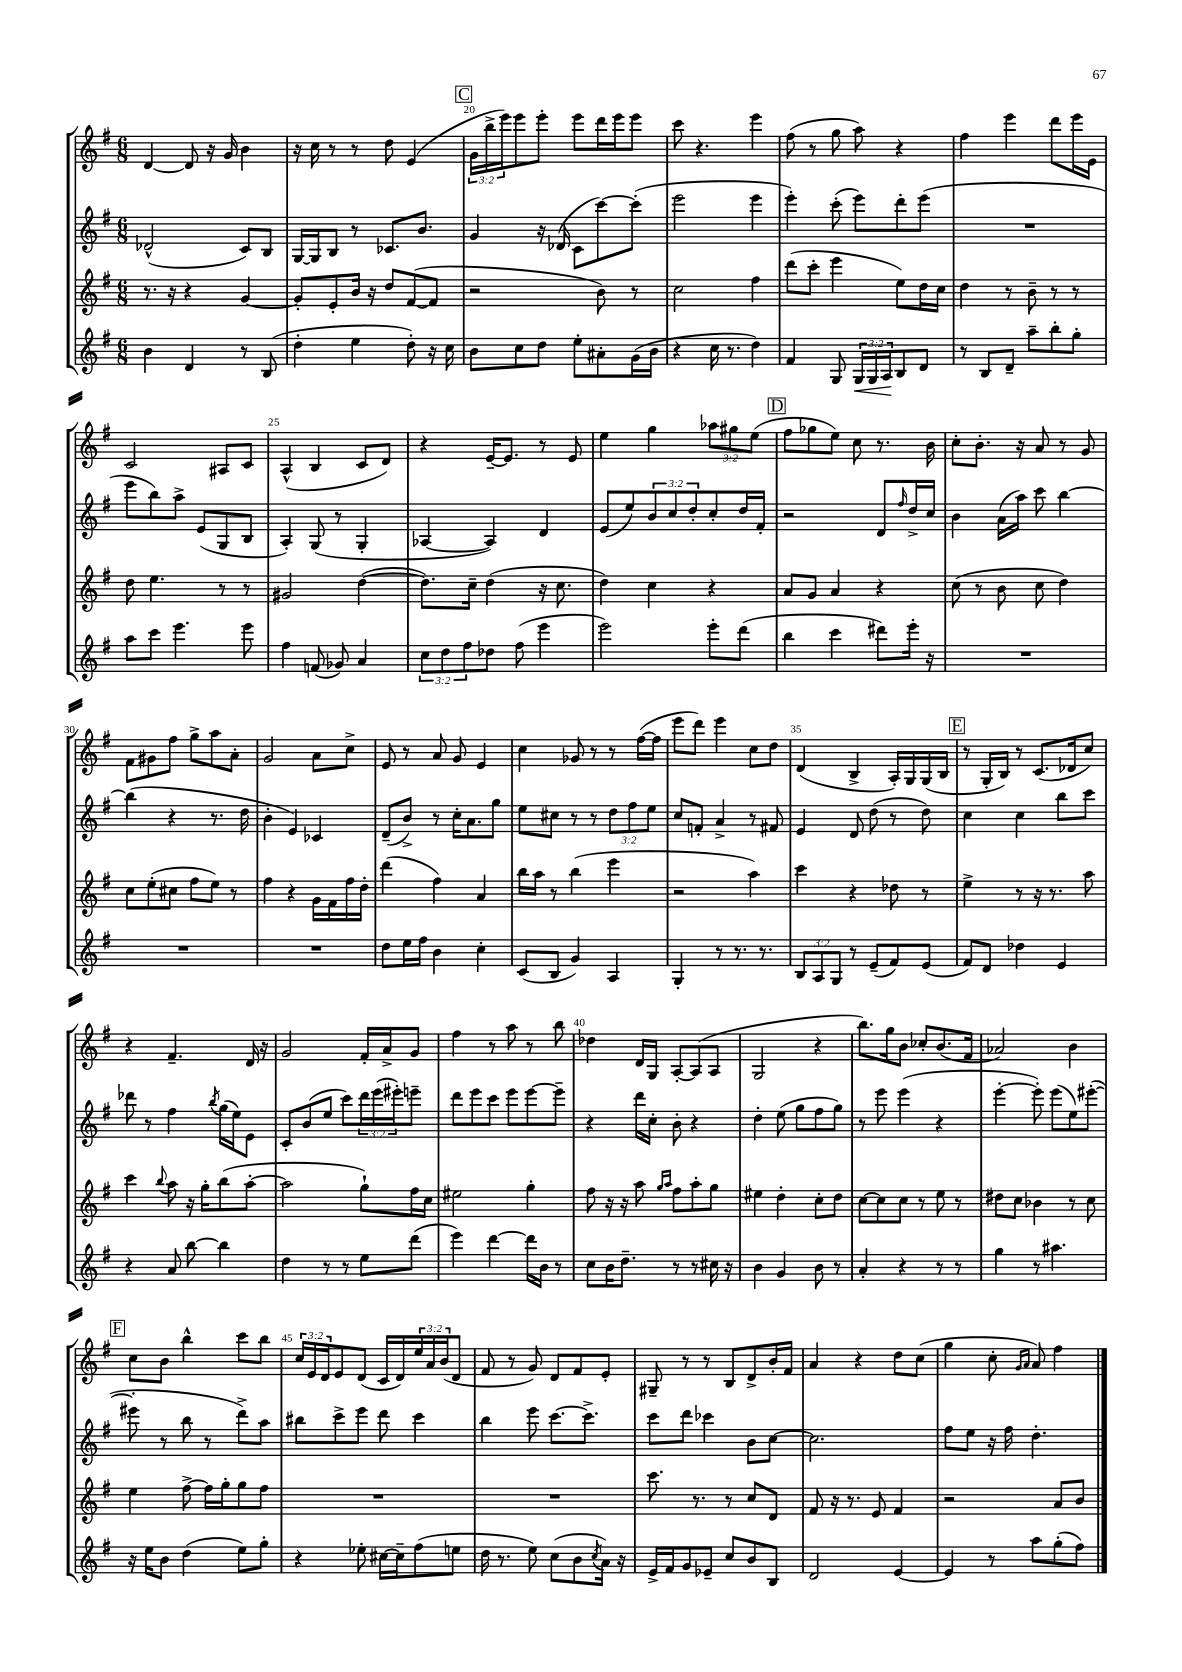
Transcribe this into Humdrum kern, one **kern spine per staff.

**kern	**kern	**kern	**kern
*staff4	*staff3	*staff2	*staff1
*clefG2	*clefG2	*clefG2	*clefG2
*k[f#]	*k[f#]	*k[f#]	*k[f#]
*M6/8	*M6/8	*M6/8	*M6/8
4b	8.r	(2d-^^	[4d
.	16r	.	.
4d	4r	.	8d]
.	.	.	16r
.	.	.	16g
8r	[4g	8c)	4b
(8B	.	8B	.
=	=	=	=
4dd'	8g']	[16G	16r
.	.	16G]	16cc
.	8e'	8B	8r
4ee	16b	8r	8r
.	16r	.	.
.	8dd	8.c-	8dd
8dd')	([8f#	.	(4e
.	.	8.b	.
16r	8f#]	.	.
16cc	.	.	.
=	=	=	=
8b	2r	4g	24g
.	.	.	24bb^
.	.	.	24eee)
8cc	.	.	8eee
8dd	.	16r	8eee'
.	.	(16d-	.
8ee'	.	8c	8eee
8a#'	8b)	[8ccc)	16ddd
.	.	.	16eee
(16g	8r	(8ccc']	8eee
16b	.	.	.
=	=	=	=
4r	2cc	2eee	8ccc
.	.	.	4.r
16cc	.	.	.
8.r	.	.	.
4dd)	4ff#	4eee	4eee
=	=	=	=
4f#	(8ddd	4eee')	(8ff#
.	8ccc'	.	8r
8G	4eee	(8ccc'	8gg
24G	.	8eee)	8aa)
24G	.	.	.
24A	.	.	.
8B	8ee)	8ddd'	4r
8d	16dd	(8eee	.
.	16cc	.	.
=	=	=	=
8r	4dd	2.r	4ff#
8B	.	.	.
8d~	8r	.	4eee
8aa~	8b~	.	.
8bb'	8r	.	8ddd
8gg'	8r	.	16eee
.	.	.	16e
=	=	=	=
8aa	8dd	8eee	2c
8ccc	4.ee	8bb)	.
4.eee	.	8aa^	.
.	.	(8e	.
.	8r	8G	8A#
8eee	8r	8B	8c
=	=	=	=
4ff#	2g#	4A')	(4A^^
(8f	.	(8G	4B
8g-)	.	8r	.
4a	([4dd	4G'	8c
.	.	.	8d)
=	=	=	=
12cc	8.dd])	[4A-	4r
12dd	.	.	.
12ff#	.	.	.
.	16cc~	.	.
8dd-	(4dd	4A-])	[16e~
.	.	.	8.e]
(8ff#	.	.	.
4eee	16r	4d	8r
.	8.cc	.	.
.	.	.	8e
=	=	=	=
2eee)	4dd)	(8e	4ee
.	.	8ee)	.
.	4cc	12b	4gg
.	.	12cc	.
.	.	12dd'	.
8eee'	4r	8cc'	12aa-
.	.	.	12gg#
(8ddd	.	16dd	.
.	.	.	(12ee
.	.	16f#'	.
=	=	=	=
4bb	8a	2r	8ff#
.	8g	.	8gg-
4ccc	4a	.	8ee)
.	.	.	8cc
8ddd#)	4r	8d	8.r
.	.	16qqff#	.
16eee'	.	16dd^	.
16r	.	16cc	16b
=	=	=	=
2.r	(8cc	4b	8cc'
.	8r	.	8.b'
.	8b	(16a	.
.	.	16aa)	16r
.	8cc	8ccc	8a
.	4dd)	[4bb	8r
.	.	.	8g
=	=	=	=
2.r	8cc	(4bb]	8f#
.	(8ee'	.	8g#
.	8cc#	4r	8ff#
.	8ff#	.	8gg^
.	8ee)	8.r	8aa
.	8r	.	8a'
.	.	16dd	.
=	=	=	=
2.r	4ff#	4b'	2g
.	4r	4e)	.
.	16g	4c-	8a
.	16f#	.	.
.	16ff#	.	8cc^
.	16dd'	.	.
=	=	=	=
8dd	(4ddd	(8d~	8e
16ee	.	8b^)	8r
16ff#	.	.	.
4b	4ff#)	8r	8a
.	.	16cc'	8g
.	.	8.a	.
4cc'	4a	.	4e
.	.	8gg	.
=	=	=	=
(8c	16bb	8ee	4cc
.	16aa	.	.
8B	8r	8cc#	.
4g)	(4bb	8r	8g-
.	.	8r	8r
4A	4eee	12dd	8r
.	.	12ff#	.
.	.	.	([16ff#
.	.	12ee	.
.	.	.	16ff#]
=	=	=	=
4G'	2r	8cc	8eee
.	.	8f'	8ddd)
8r	.	4a^	4eee
8.r	.	.	.
.	4aa)	8r	8cc
8.r	.	.	.
.	.	8f#	8dd
=	=	=	=
12B	4ccc	4e	(4d
12A	.	.	.
12G	.	.	.
8r	4r	8d	4B^
(8e~	.	(8dd	.
8f#)	8dd-	8r	16A')
.	.	.	16G
(8e	8r	8dd)	(16G
.	.	.	16B
=	=	=	=
8f#)	4ee^	4cc	8r
8d	.	.	16G'
.	.	.	16B)
4dd-	8r	4cc	8r
.	16r	.	(8.c
.	8.r	.	.
4e	.	8bb	.
.	.	.	16d-
.	8aa	8ccc	8cc)
=	=	=	=
4r	4ccc	8ddd-	4r
.	.	8r	.
.	8qqbb	.	.
8a	8aa	4ff#	4.f#~
[8bb	16r	.	.
.	16gg'	.	.
.	.	8qbb	.
4bb]	(8bb	(16gg	.
.	.	16ee)	.
.	[8aa'	8e	16d
.	.	.	16r
=	=	=	=
4dd	2aa]	8c'	2g
.	.	(8b	.
8r	.	8ee	.
8r	.	8ccc)	.
8ee	8gg`)	24ddd	16f#'
.	.	(24eee	.
.	.	.	16a^
.	.	24eee#')	.
(8ddd	16ff#	8eee~	8g
.	16cc	.	.
=	=	=	=
4eee)	2ee#	8ddd	4ff#
.	.	8eee	.
[4ddd	.	8ccc	8r
.	.	8eee	8aa
16ddd]	4gg'	[8eee	8r
16b	.	.	.
8r	.	8eee~]	8bb
=	=	=	=
8cc	8ff#	4r	4dd-
16b	16r	.	.
8.dd~	16r	.	.
.	8aa	16ddd	16d
.	.	16cc'	16G
.	16qqgg	.	.
.	16qqaa	.	.
8r	8ff#	8b'	[8A'
8r	8aa'	4r	(8A]
16cc#	8gg	.	8A
16r	.	.	.
=	=	=	=
4b	4ee#	4dd'	2G
4g	4dd'	(8ee	.
.	.	8gg	.
8b	8cc'	8ff#	4r
8r	8dd	8gg)	.
=	=	=	=
4a'	[8cc	8r	8.bb)
.	8cc]	8eee	.
.	.	.	16gg
4r	8cc	(4eee	8b
.	8r	.	8cc-'
8r	8ee	4r	(8.b
8r	8r	.	.
.	.	.	16f#
=	=	=	=
4gg	8dd#	[4eee'	2a-)
.	8cc	.	.
8r	4b-	8eee'])	.
4.aa#	.	(8eee	.
.	8r	8ee)	4b
.	8cc	([8eee#'	.
=	=	=	=
16r	4ee	8eee#']	8cc
16ee	.	.	.
8b	.	8r	8b
(4dd	[8ff#^	8bb	4bb^^
.	16ff#]	8r	.
.	16gg'	.	.
8ee)	8gg	8ddd^)	8ccc
8gg'	8ff#	8aa	8bb
=	=	=	=
4r	2.r	8bb#	24cc
.	.	.	24e
.	.	.	24d
.	.	8ccc^	8e
8ee-'	.	8eee	(8d
[16cc#	.	8ddd	16c
16cc#~]	.	.	16d)
(8ff#	.	4ccc	24ee
.	.	.	24a
.	.	.	(24b
8ee	.	.	8d
=	=	=	=
16dd	2.r	4bb	8f#
8.r	.	.	.
.	.	.	8r
8ee)	.	8eee	8g)
(8cc	.	[8.ccc	8d
8b	.	.	8f#
.	.	8.ccc^]	.
8qcc	.	.	.
16a)	.	.	8e'
16r	.	.	.
=	=	=	=
16e^	8.ccc	8ccc	8G#~
16f#	.	.	.
8g	.	8ddd	8r
.	8.r	.	.
8e-~	.	4ccc-	8r
8cc	8r	.	8B
8b	8cc	8b	8d^
8B	8d	[8cc	16b'
.	.	.	16f#
=	=	=	=
2d	8f#	2.cc]	4a
.	16r	.	.
.	8.r	.	.
.	.	.	4r
.	8e	.	.
[4e	4f#	.	8dd
.	.	.	(8cc
=	=	=	=
4e]	2r	8ff#	4gg
.	.	8ee	.
8r	.	16r	8cc'
.	.	16ff#	.
.	.	.	16qqg
.	.	.	16qqa
8aa	.	4.dd'	8a)
(8gg'	8a	.	4ff#
8ff#)	8b	.	.
==	==	==	==
*-	*-	*-	*-
